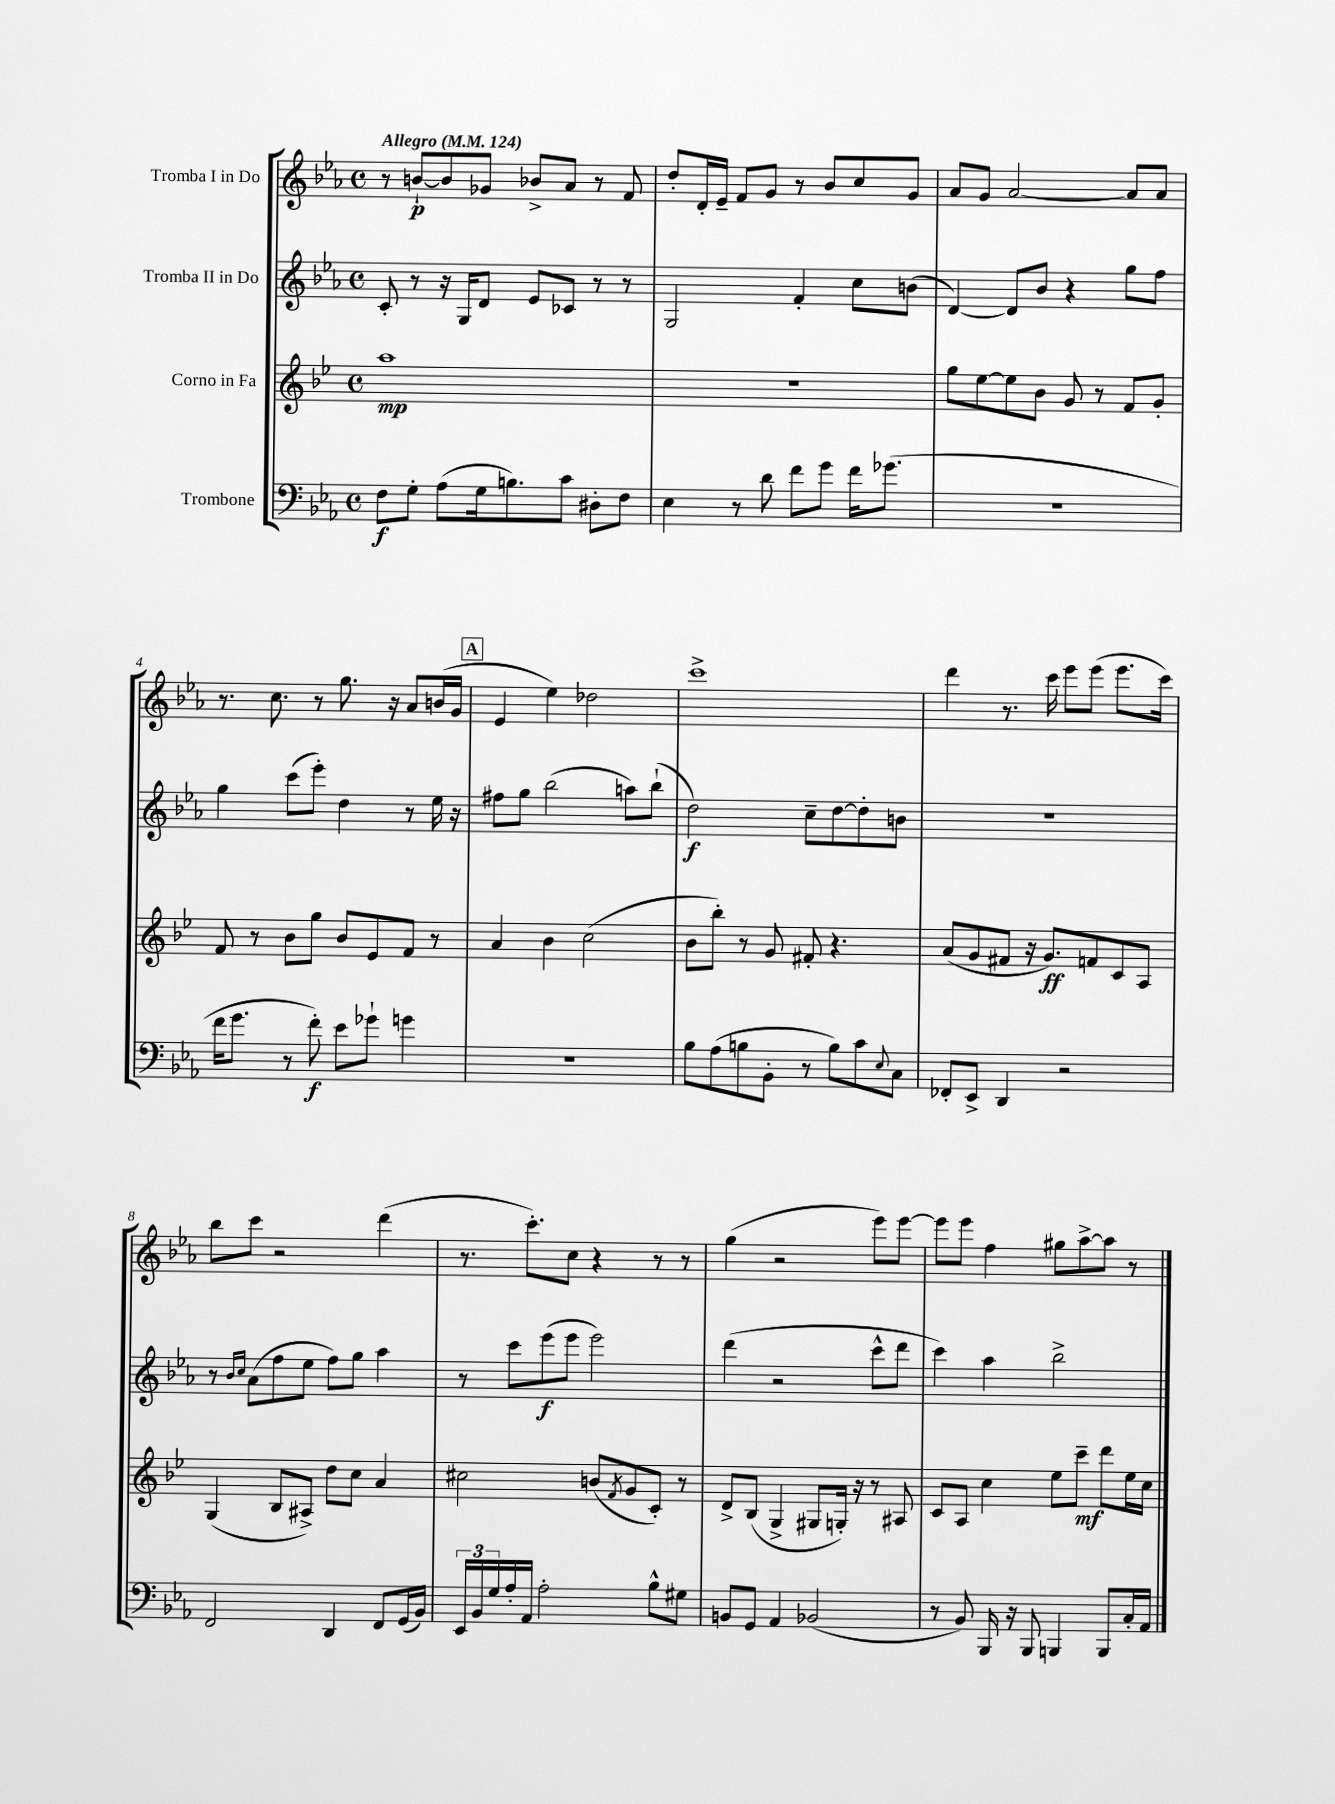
<<
\new StaffGroup <<
\new Staff = "s0" \with { instrumentName = "Tromba I in Do" } {
    \clef treble \key ees \major \defaultTimeSignature \time 4/4 \tempo "Allegro" 4 = 124
    r8 b'8~-!\p b'8 ges'8 bes'8-> aes'8 r8 f'8 |
    d''8-. d'16-. ees'16-- f'8 g'8 r8 bes'8 c''8 g'8 |
    aes'8 g'8 aes'2~ aes'8 aes'8 |
    r8. c''8. r8 g''8. r16 aes'8 b'16( g'16 |
    \mark \markup { \box "A" } ees'4 ees''4) des''2 |
    c'''1-> |
    d'''4 r8. c'''16 ees'''8 ees'''8( ees'''8. c'''16) |
    bes''8 c'''8 r2 d'''4( |
    r8. c'''8.-.) c''8 r4 r8 r8 |
    g''4( r2 ees'''8) ees'''8~ |
    ees'''8 ees'''8 f''4 gis''8 aes''8~-> aes''8 r8 \bar "|." |
}
\new Staff = "s1" \with { instrumentName = "Tromba II in Do" } {
    \clef treble \key ees \major \defaultTimeSignature \time 4/4
    c'8-. r8 r16 g16 d'8 ees'8 ces'8 r8 r8 |
    g2 f'4-. c''8 b'8( |
    d'4~) d'8 bes'8 r4 g''8 f''8 |
    g''4 c'''8( ees'''8-.) d''4 r8 ees''16 r16 |
    \mark \markup { \box "A" } fis''8 g''8 bes''2( a''8) bes''8-!( |
    d''2\f) c''8-- d''8~ d''8-. b'8 |
    R1 |
    r8 \grace { bes'16 c''16 } aes'8( f''8 ees''8 f''8) g''8 aes''4 |
    r8 c'''8 ees'''8\f( ees'''8 ees'''2) |
    d'''4( r2 c'''8-^ d'''8 |
    c'''4) aes''4 bes''2-> \bar "|." |
}
\new Staff = "s2" \with { instrumentName = "Corno in Fa" } {
    \clef treble \key bes \major \defaultTimeSignature \time 4/4
    a''1\mp |
    R1 |
    g''8 ees''8~ ees''8 bes'8 g'8 r8 f'8 g'8-. |
    f'8 r8 bes'8 g''8 bes'8 ees'8 f'8 r8 |
    \mark \markup { \box "A" } a'4 bes'4 c''2( |
    bes'8 bes''8-.) r8 g'8 fis'8-. r4. |
    a'8( g'8 fis'8 r16 g'8.\ff) f'8 c'8 a8 |
    g4( bes8 ais8->) d''8 c''8 a'4 |
    cis''2 b'8( \acciaccatura { f'8 } g'8 c'8-.) r8 |
    d'8-> bes8( g4-> gis8 g16-.) r16 r8 ais8 |
    c'8 a8 c''4 ees''8 c'''8--\mf d'''8 ees''16 c''16 \bar "|." |
}
\new Staff = "s3" \with { instrumentName = "Trombone" } {
    \clef bass \key ees \major \defaultTimeSignature \time 4/4
    f8\f g8-. aes8( g16 b8.) c'8 dis8-. f8 |
    ees4 r8 d'8 f'8 g'8 f'16 ges'8.( |
    R1 |
    f'16 g'8. r8 f'8-.\f) ees'8 ges'8-! g'4 |
    \mark \markup { \box "A" } R1 |
    bes8 aes8( b8 bes,8-. r8 b8) c'8 \appoggiatura { ees8 } c8 |
    fes,8-. ees,8-> d,4 r2 |
    f,2 d,4 f,8 g,16( bes,16) |
    \tuplet 3/2 { ees,16 bes,16 g16 } aes16-. aes,16 aes2-. bes8-^ gis8 |
    b,8 g,8 aes,4 bes,2( |
    r8 bes,8) bes,,16 r16 bes,,8 b,,4 b,,8 c16-. aes,16 \bar "|." |
}
>>
>>
